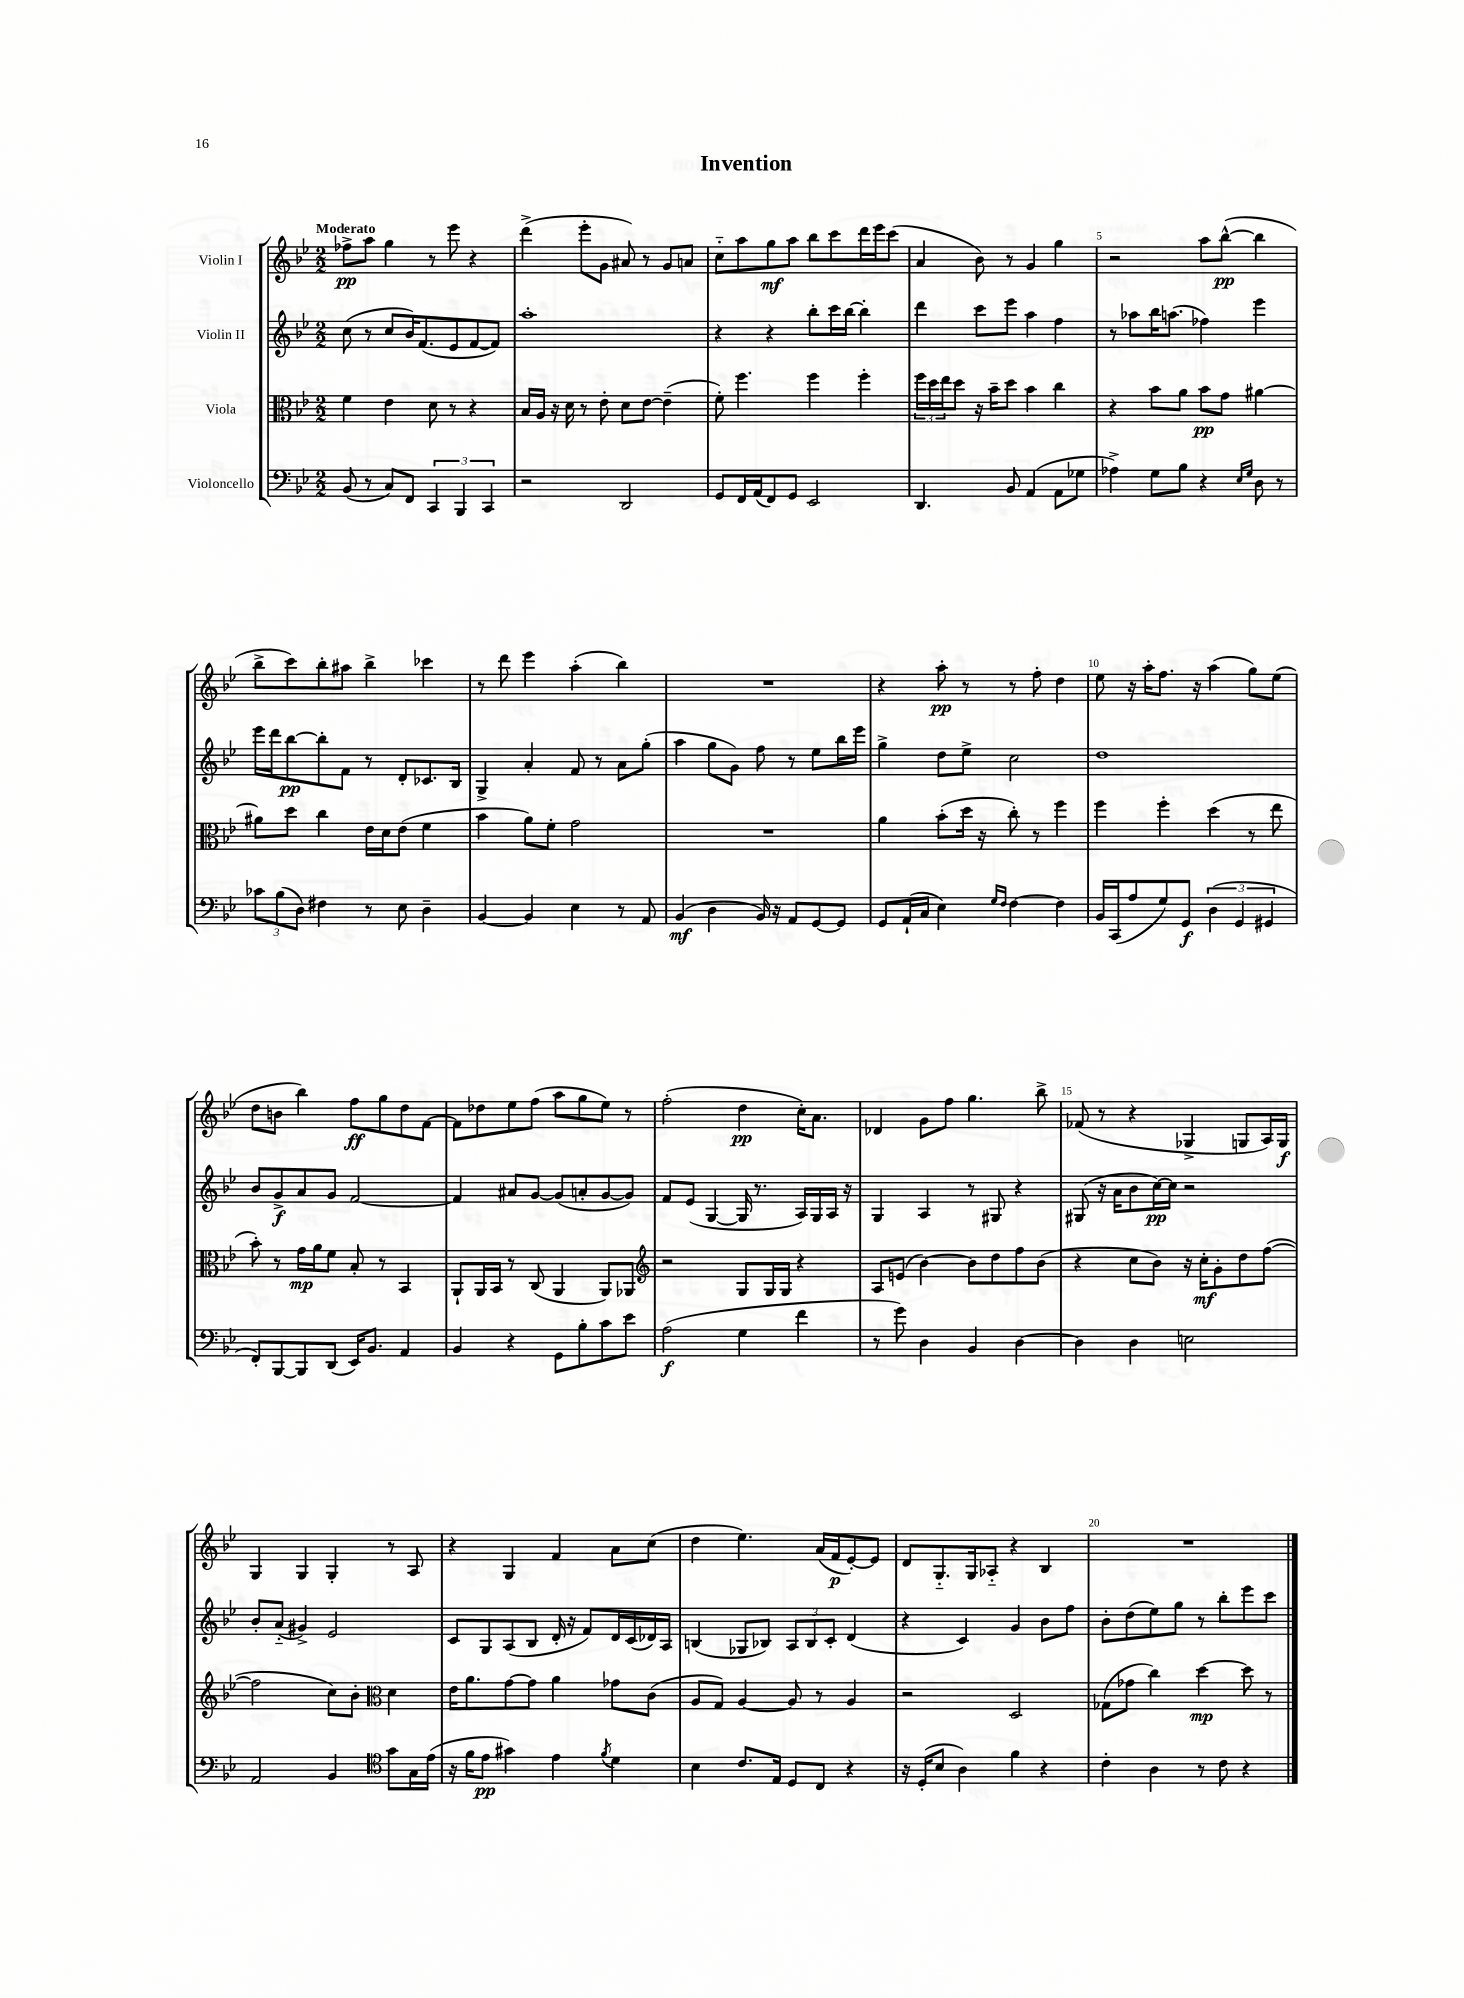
\header { title = "Invention" }
<<
\new StaffGroup <<
\new Staff = "s0" \with { instrumentName = "Violin I" } {
    \clef treble \key bes \major \numericTimeSignature \time 2/2 \tempo "Moderato"
    fes''8->\pp a''8 g''4 r8 ees'''8 r4 |
    d'''4->( ees'''8-. g'8 ais'8) r8 g'8 a'8 |
    c''8-_ a''8 g''8\mf a''8 bes''8 c'''8 d'''16 ees'''16 c'''8( |
    a'4 bes'8) r8 g'4 g''4 |
    r2 a''8 bes''8~-^\pp( bes''4 |
    bes''8-> c'''8) bes''8-. ais''8 bes''4-> ces'''4 |
    r8 d'''8 ees'''4 a''4-.( bes''4) |
    R1 |
    r4 a''8-.\pp r8 r8 f''8-. d''4 |
    ees''8 r16 a''16-. f''8. r16 a''4( g''8) ees''8( |
    d''8 b'8 bes''4) f''8\ff g''8 d''8 f'8~ |
    f'8 des''8 ees''8 f''8( a''8 g''8 ees''8) r8 |
    f''2-.( d''4\pp c''16-.) a'8. |
    des'4 g'8 f''8 g''4. bes''8-> |
    fes'8( r8 r4 ges4-> g8 a16) g16\f |
    g4 g4 g4-. r8 a8 |
    r4 g4 f'4 a'8 c''8( |
    d''4 ees''4.) a'16( f'16\p ees'8~-.) ees'8 |
    d'8 g8.-_ g16 aes8-_ r4 bes4 |
    R1 \bar "|." |
}
\new Staff = "s1" \with { instrumentName = "Violin II" } {
    \clef treble \key bes \major \numericTimeSignature \time 2/2
    c''8( r8 c''8 bes'16) f'8.( ees'8 f'8~ f'8) |
    a''1-. |
    r4 r4 bes''8-. c'''16 bes''16~ bes''4-. |
    d'''4 c'''8 ees'''8 a''4 f''4 |
    r8 aes''8 bes''16 a''8.( fes''4) ees'''4 |
    ees'''16 d'''16 bes''8~\pp bes''8-. f'8 r8 d'8-. ces'8. bes16 |
    g4-> a'4-. f'8 r8 a'8 g''8-.( |
    a''4 g''8 g'8) f''8 r8 ees''8 bes''16 ees'''16 |
    g''4-> d''8 ees''8-> c''2 |
    d''1 |
    bes'8 g'8->\f a'8 g'8 f'2~ |
    f'4 ais'8 g'8~ g'8( a'8-. g'8~ g'8) |
    f'8 ees'8( g4~ g16 r8. a16) g16 a16 r16 |
    g4 a4 r8 gis8 r4 |
    gis8( r16 a'16 bes'8 c''16~\pp) c''16 r2 |
    bes'8-. a'8-_( gis'4->) ees'2 |
    c'8 g8 a8( bes8 d'16-. r16 f'8) d'16 c'16( des'16) a16 |
    b4( ges8 bes8) \tuplet 3/2 { a8 bes8 c'8-. } d'4( |
    r4 c'4) g'4 bes'8 f''8 |
    bes'8-. d''8( ees''8) g''8 r8 bes''8-. ees'''8 c'''8 \bar "|." |
}
\new Staff = "s2" \with { instrumentName = "Viola" } {
    \clef alto \key bes \major \numericTimeSignature \time 2/2
    f'4 ees'4 d'8 r8 r4 |
    bes16 a16 r16 d'16 r8 ees'8-. d'8 ees'8~ ees'4--( |
    f'8-.) f''4. f''4 f''4-. |
    \tuplet 3/2 { f''16 d''16 ees''16 } d''8 r16 bes'16-- d''8 bes'4 c''4 |
    r4 bes'8 a'8 bes'8\pp g'8 ais'4~ |
    ais'8 d''8 c''4 ees'16 d'16 ees'8( f'4 |
    bes'4 a'8) f'8-. g'2 |
    R1 |
    a'4 bes'8-.( d''16 r16 c''8-.) r8 f''4 |
    f''4 f''4-. d''4( r8 ees''8 |
    bes'8-.) r8 g'16\mp a'16 f'8 bes8-. r8 bes,4 |
    a,8-! a,16 bes,16 r8 c8( a,4 a,8) aes,8 |
    \clef treble r2 g8 g16 g16 r4 |
    a8 e'8( bes'4~) bes'8 d''8 f''8 bes'8( |
    r4 c''8 bes'8) r16 c''16-.\mf g'8-. d''8 f''8~( |
    f''2 c''8) bes'8-. \clef alto d'4 |
    ees'16 a'8. g'8~ g'8 a'4 ges'8 c'8( |
    a8 g8) a4~ a8 r8 a4 |
    r2 d2 |
    ges8( ges'8 c''4) d''4~\mp d''8 r8 \bar "|." |
}
\new Staff = "s3" \with { instrumentName = "Violoncello" } {
    \clef bass \key bes \major \numericTimeSignature \time 2/2
    bes,8( r8 c8) f,8 \tuplet 3/2 { c,4 bes,,4 c,4 } |
    r2 d,2 |
    g,8 f,16 a,16( f,8) g,8 ees,2 |
    d,4. bes,8 a,4( a,8 ges8 |
    aes4->) g8 bes8 r4 \grace { ees16 g16 } d8 r8 |
    \tuplet 3/2 { ces'8 bes8( d8) } fis4 r8 ees8 d4-- |
    bes,4~ bes,4 ees4 r8 a,8 |
    bes,4\mf( d4 bes,16) r16 a,8 g,8~ g,8 |
    g,8 a,16-!( c16 ees4) \grace { g16 f16 } f4~ f4 |
    bes,16 c,16( a8 g8) g,8\f \tuplet 3/2 { d4( g,4 gis,4 } |
    f,8-.) bes,,8~ bes,,8 d,8( ees,16) bes,8. a,4 |
    bes,4 r4 g,8 bes8-. c'8 ees'8 |
    a2\f( g4 f'4 |
    r8 g'8) d4 bes,4 d4~ |
    d4 d4 e2 |
    a,2 bes,4 \clef tenor g'8 g16 ees'16( |
    r16 f'16 ees'8\pp gis'4) ees'4 \acciaccatura { f'8 } d'4 |
    bes4 c'8. ees16 d8 c8 r4 |
    r16 d16-.( bes8 a4) f'4 r4 |
    c'4-. a4 r8 c'8 r4 \bar "|." |
}
>>
>>
\layout { \context { \Score \override BarNumber.break-visibility = ##(#f #t #t) barNumberVisibility = #(every-nth-bar-number-visible 5) } }
